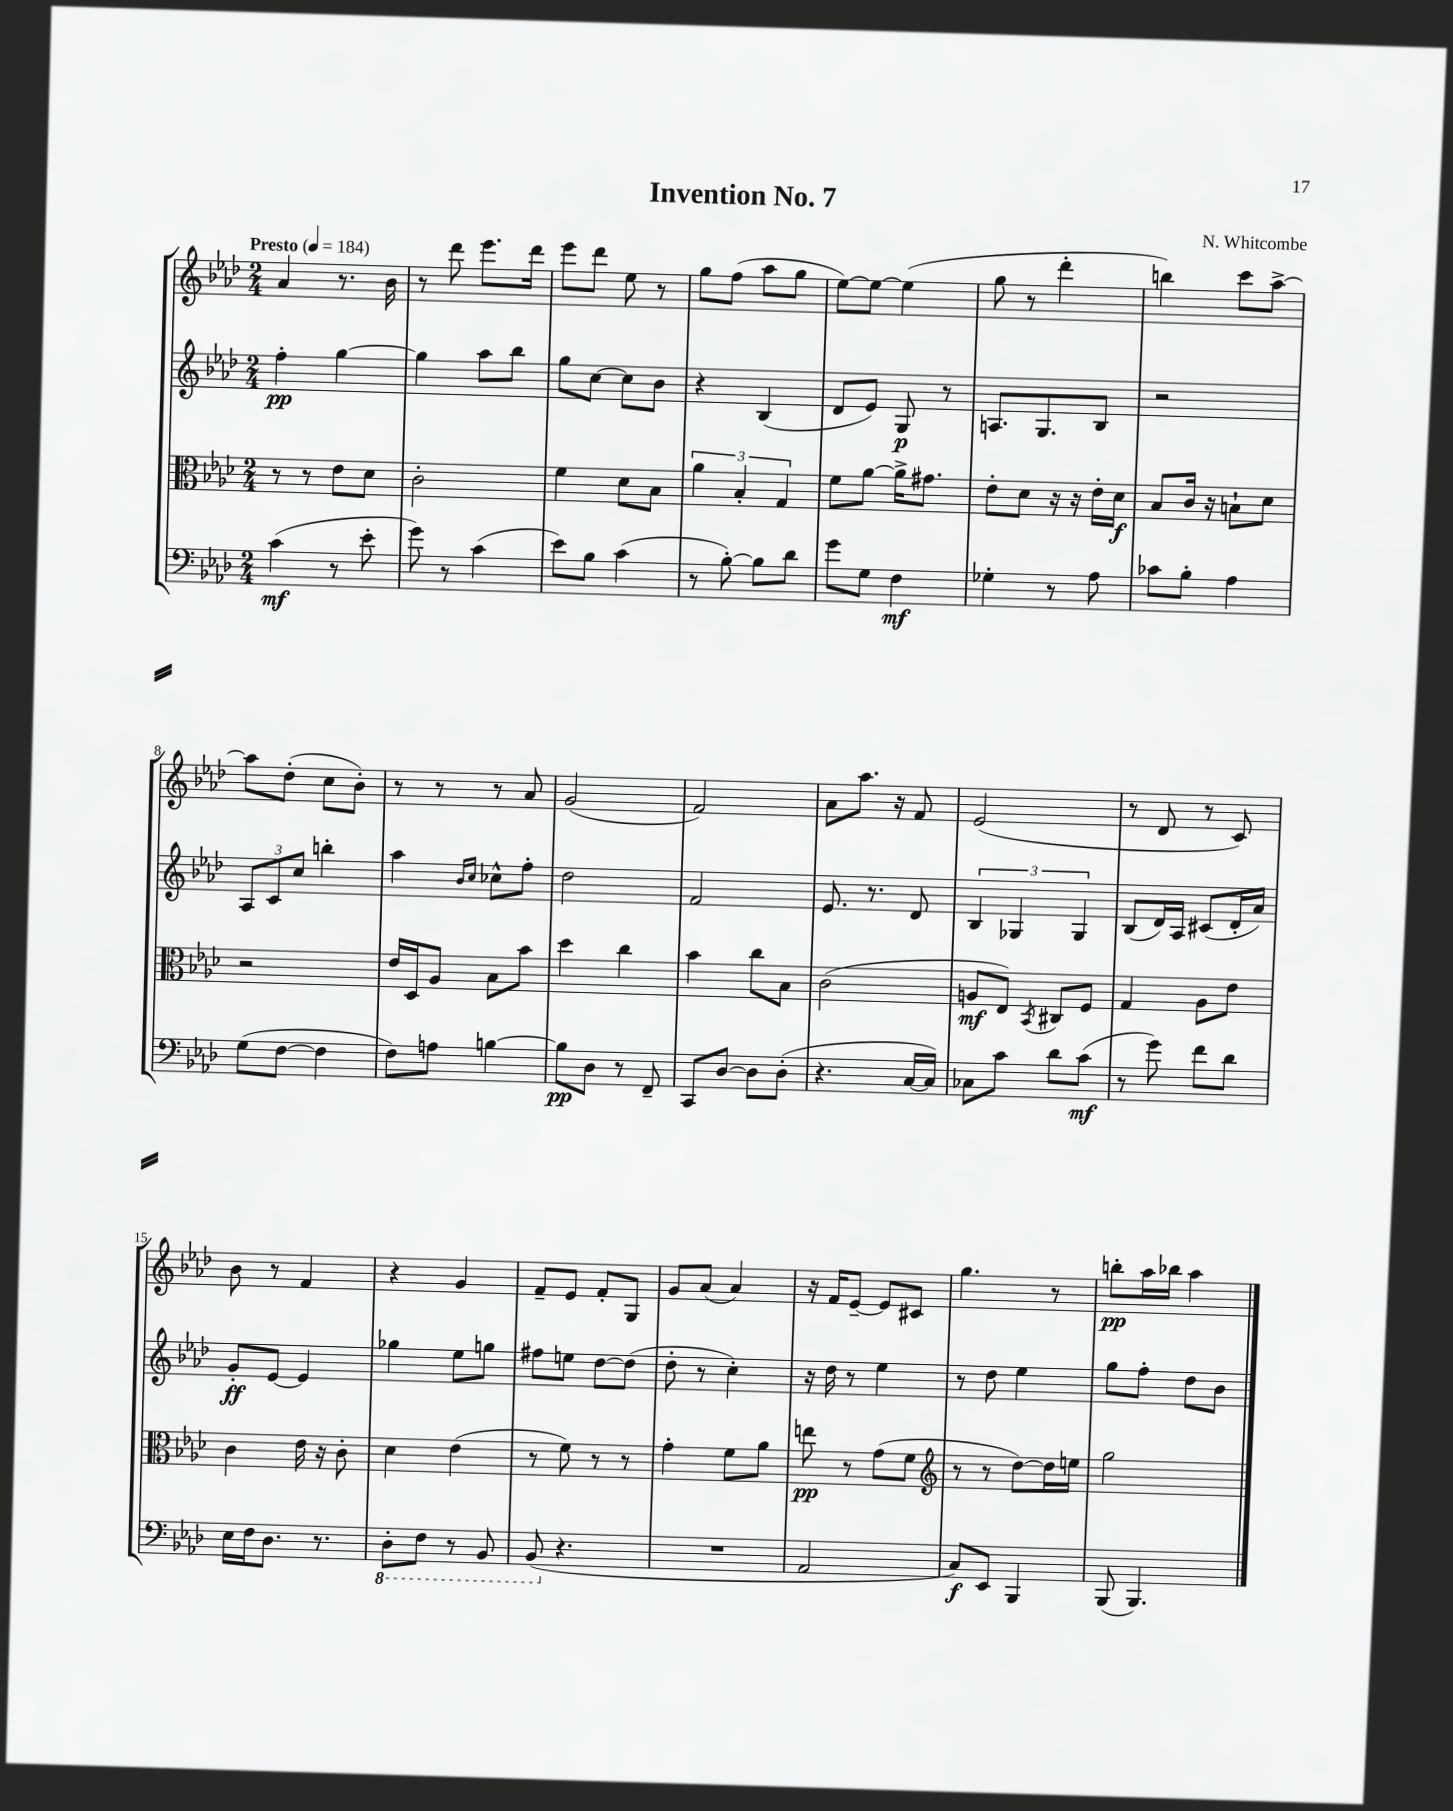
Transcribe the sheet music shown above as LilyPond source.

\header { title = "Invention No. 7" composer = "N. Whitcombe" }
<<
\new StaffGroup <<
\new Staff = "s0" {
    \clef treble \key aes \major \numericTimeSignature \time 2/4 \tempo "Presto" 4 = 184
    aes'4 r8. bes'16 |
    r8 des'''8 ees'''8. des'''16 |
    ees'''8 des'''8 ees''8 r8 |
    g''8 f''8( aes''8 g''8 |
    ees''8~) ees''8~ ees''4( |
    g''8 r8 des'''4-. |
    b''4) c'''8 aes''8~-> |
    aes''8 des''8-.( c''8 bes'8-.) |
    r8 r8 r8 aes'8 |
    g'2( |
    f'2) |
    aes'8 aes''8. r16 f'8 |
    ees'2( |
    r8 des'8 r8 c'8) |
    bes'8 r8 f'4 |
    r4 g'4 |
    f'8-- ees'8 f'8-. g8 |
    g'8 aes'8( aes'4) |
    r16 f'16 ees'8~-- ees'8 cis'8 |
    g''4. r8 |
    b''8-.\pp aes''16 bes''16 aes''4 \bar "|." |
}
\new Staff = "s1" {
    \clef treble \key aes \major \numericTimeSignature \time 2/4
    f''4-.\pp g''4~ |
    g''4 aes''8 bes''8 |
    g''8 c''8~ c''8 bes'8 |
    r4 bes4( |
    des'8 ees'8) g8\p r8 |
    a8. g8. bes8 |
    r2 |
    \tuplet 3/2 { aes8 c'8 c''8 } b''4-. |
    aes''4 \grace { bes'16 c''16 } ces''8-^ f''8-. |
    des''2 |
    f'2 |
    ees'8. r8. des'8 |
    \tuplet 3/2 { bes4 ges4 ges4 } |
    bes8( des'16) aes16 cis'8( des'16-. aes'16) |
    g'8-.\ff ees'8~ ees'4 |
    ges''4 ees''8 g''8 |
    fis''8 e''8 des''8~ des''8( |
    des''8-. r8 c''4-.) |
    r16 des''16 r8 ees''4 |
    r8 des''8 ees''4 |
    g''8 f''8-. des''8 bes'8 \bar "|." |
}
\new Staff = "s2" {
    \clef alto \key aes \major \numericTimeSignature \time 2/4
    r8 r8 ees'8 des'8 |
    c'2-. |
    f'4 des'8 bes8 |
    \tuplet 3/2 { aes'4 bes4-. g4 } |
    f'8 aes'8~ aes'16-> gis'8. |
    ees'8-. des'8 r16 r16 ees'16-. des'16\f |
    bes8 c'16 r16 b8-! des'8 |
    r2 |
    ees'16 des16 aes8 bes8 bes'8 |
    des''4 c''4 |
    bes'4 c''8 bes8 |
    c'2( |
    a8\mf ees8) \acciaccatura { bes,8 } cis8 f8 |
    g4 aes8 ees'8 |
    c'4 ees'16 r16 c'8-. |
    des'4 ees'4( |
    r8 f'8) r8 r8 |
    g'4-. f'8 aes'8 |
    e''8\pp r8 g'8( f'8 |
    \clef treble r8 r8 des''8~) des''16 e''16 |
    g''2 \bar "|." |
}
\new Staff = "s3" {
    \clef bass \key aes \major \numericTimeSignature \time 2/4
    c'4\mf( r8 ees'8-. |
    g'8) r8 c'4( |
    ees'8) bes8 c'4( |
    r8 bes8~-.) bes8 des'8 |
    g'8 g8 f4\mf |
    ges4-. r8 aes8 |
    ces'8 bes8-. aes4 |
    g8( f8~ f4 |
    f8) a8 b4~ |
    b8\pp des8 r8 f,8-- |
    c,8 des8~ des8 des8-.( |
    r4. c16~ c16) |
    ces8 c'8 des'8 c'8\mf( |
    r8 g'8) f'8 des'8 |
    ees16 f16 des8. r8. |
    \ottava #-1 des,8-. f,8 r8 bes,,8 |
    bes,,8( \ottava #0 r4. |
    R2 |
    aes,2 |
    c8\f) ees,8 bes,,4 |
    bes,,8( bes,,4.) \bar "|." |
}
>>
>>
